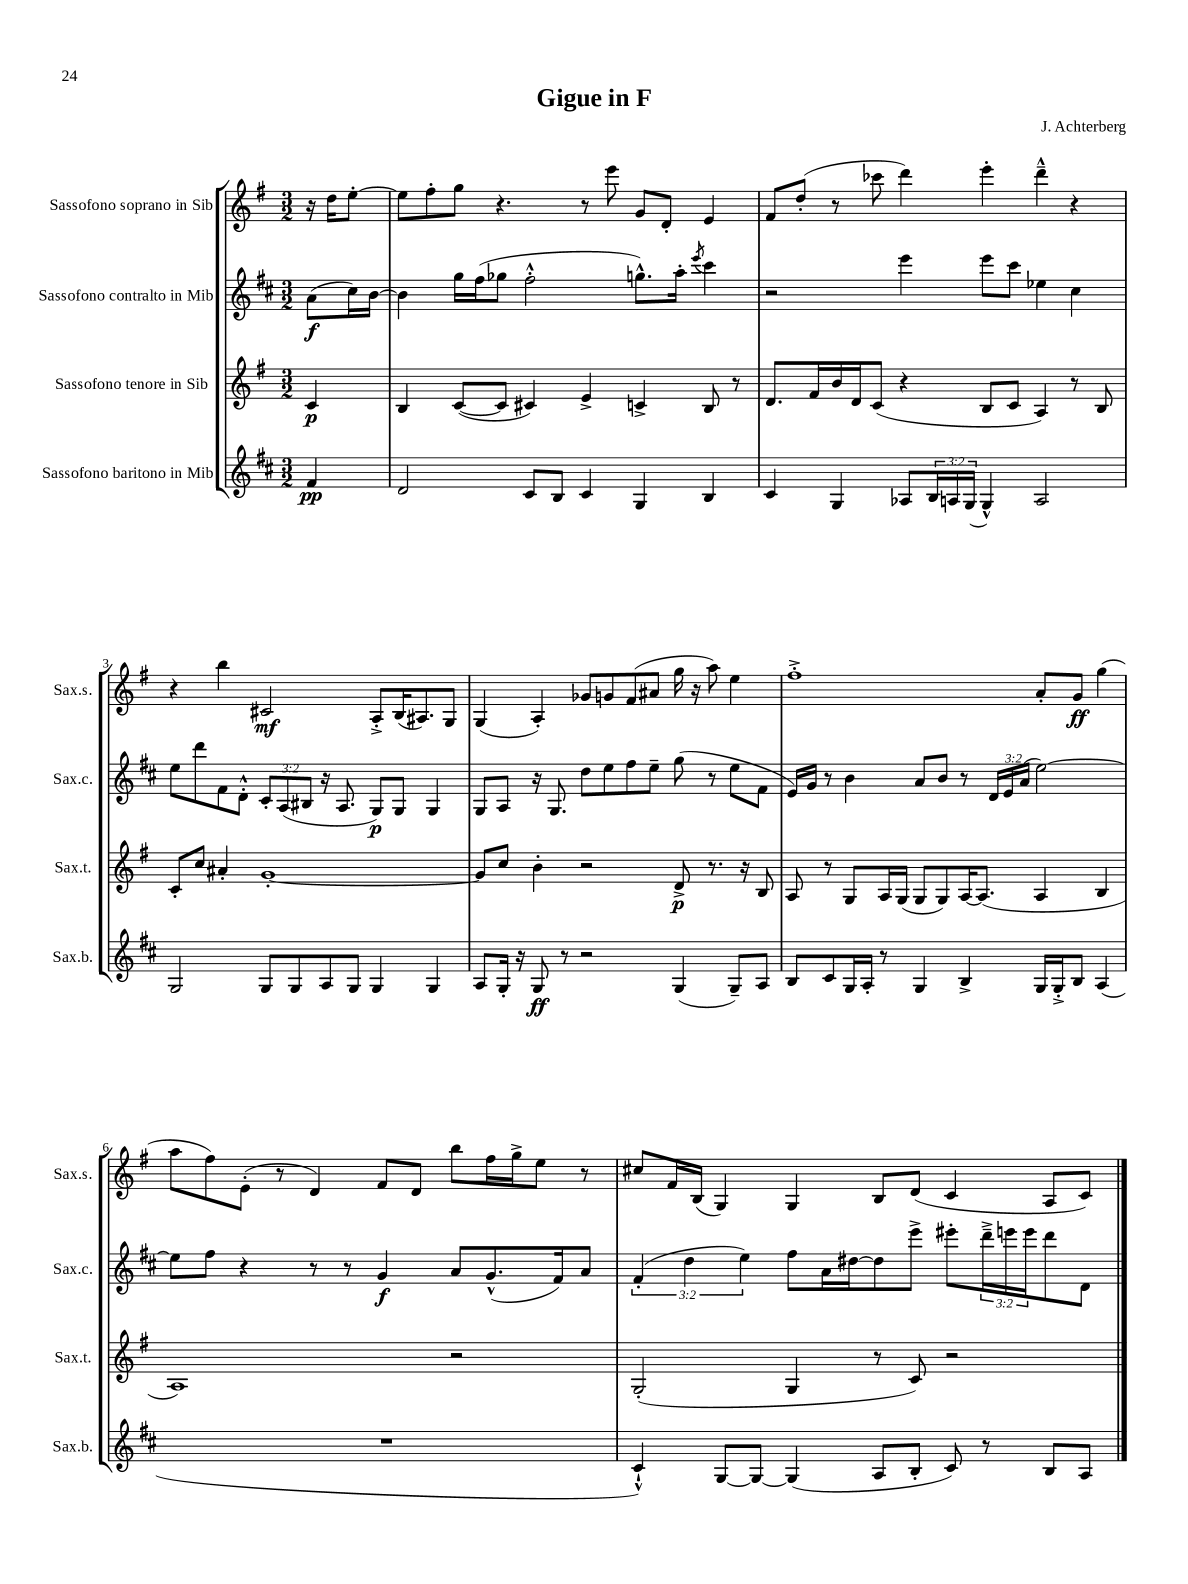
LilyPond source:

\header { title = "Gigue in F" composer = "J. Achterberg" }
<<
\new StaffGroup <<
\new Staff = "s0" \with { instrumentName = "Sassofono soprano in Sib" shortInstrumentName = "Sax.s." } {
    \clef treble \key g \major \numericTimeSignature \time 3/2 \partial 4
    r16 d''16 e''8~-. |
    e''8 fis''8-. g''8 r4. r8 e'''8 g'8 d'8-. e'4 |
    fis'8 d''8-.( r8 ces'''8 d'''4) e'''4-. d'''4---^ r4 |
    r4 b''4 cis'2\mf a8-.-> b16( ais8.) g8 |
    g4( a4-.) ges'8 g'8 fis'8( ais'8 g''16 r16 a''8) e''4 |
    fis''1-.-> a'8-. g'8\ff g''4( |
    a''8 fis''8) e'8-.( r8 d'4) fis'8 d'8 b''8 fis''16 g''16-> e''8 r8 |
    cis''8 fis'16 b16( g4) g4 b8 d'8( c'4 a8 c'8) \bar "|." |
}
\new Staff = "s1" \with { instrumentName = "Sassofono contralto in Mib" shortInstrumentName = "Sax.c." } {
    \clef treble \key d \major \numericTimeSignature \time 3/2 \override Staff.TupletNumber.text = #tuplet-number::calc-fraction-text \partial 4
    a'8\f( cis''16) b'16~ |
    b'4 g''16 fis''16( ges''8 fis''2-.-^ g''8.-^) a''16-. \acciaccatura { e'''8 } cis'''4 |
    r2 e'''4 e'''8 cis'''8 ees''4 cis''4 |
    e''8 d'''8 fis'8 d'8-.-^ \tuplet 3/2 { cis'8-. a8( bis8 } r16 a8. g8\p) g8 g4 |
    g8 a8 r16 g8. d''8 e''8 fis''8 e''8-- g''8( r8 e''8 fis'8 |
    e'16) g'16 r8 b'4 a'8 b'8 r8 \tuplet 3/2 { d'16 e'16 a'16( } e''2~) |
    e''8 fis''8 r4 r8 r8 g'4\f a'8 g'8.-^( fis'16) a'8 |
    \tuplet 3/2 { fis'4-.( d''4 e''4) } fis''8 a'16 dis''16~ dis''8 e'''8-> eis'''8-. \tuplet 3/2 { d'''16---> e'''16 e'''16 } d'''8 d'8 \bar "|." |
}
\new Staff = "s2" \with { instrumentName = "Sassofono tenore in Sib" shortInstrumentName = "Sax.t." } {
    \clef treble \key g \major \numericTimeSignature \time 3/2 \partial 4
    c'4\p |
    b4 c'8~( c'8 cis'4) e'4-> c'4-> b8 r8 |
    d'8. fis'16 b'16 d'16 c'8( r4 b8 c'8 a4) r8 b8 |
    c'8-. c''8 ais'4-. g'1~-. |
    g'8 c''8 b'4-. r2 d'8->\p r8. r16 b8 |
    a8 r8 g8 a16 g16( g8 g8) a16~ a8.( a4 b4 |
    a1) r2 |
    g2-.( g4 r8 c'8) r2 \bar "|." |
}
\new Staff = "s3" \with { instrumentName = "Sassofono baritono in Mib" shortInstrumentName = "Sax.b." } {
    \clef treble \key d \major \numericTimeSignature \time 3/2 \override Staff.TupletNumber.text = #tuplet-number::calc-fraction-text \partial 4
    fis'4\pp |
    d'2 cis'8 b8 cis'4 g4 b4 |
    cis'4 g4 aes8 \tuplet 3/2 { b16 a16 g16( } g4-^) a2 |
    g2 g8 g8 a8 g8 g4 g4 |
    a8 g16-. r16 g8\ff r8 r2 g4( g8--) a8 |
    b8 cis'8 g16 a16-. r8 g4 b4-> g16 g16-.-> b8 a4( |
    R1. |
    cis'4-!-^) g8~ g8~ g4( a8 b8-. cis'8) r8 b8 a8 \bar "|." |
}
>>
>>
